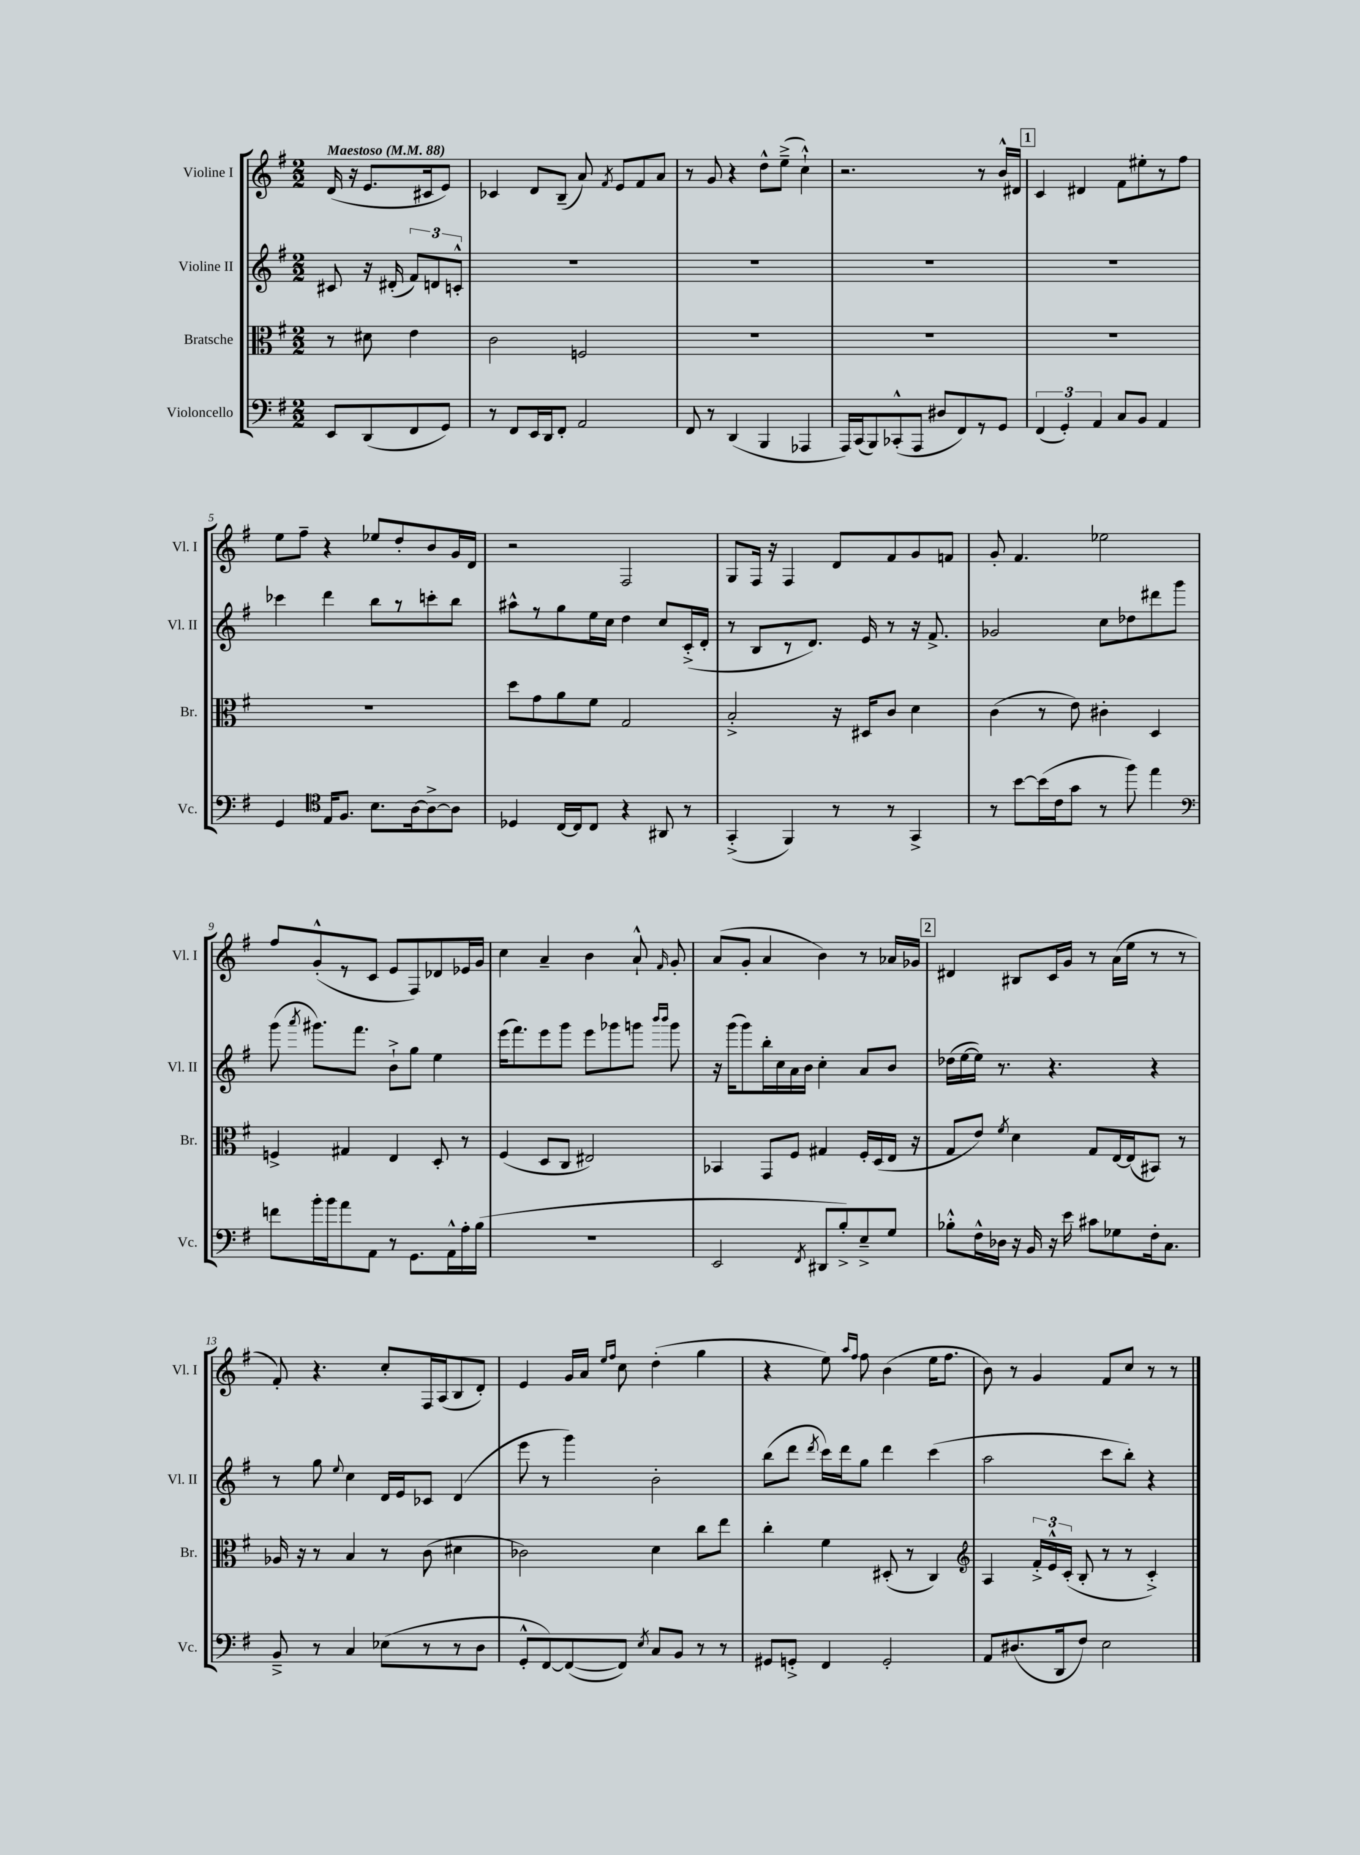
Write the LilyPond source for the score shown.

<<
\new StaffGroup <<
\new Staff = "s0" \with { instrumentName = "Violine I" shortInstrumentName = "Vl. I" } {
    \clef treble \key g \major \numericTimeSignature \time 2/2 \partial 2 \tempo "Maestoso" 4 = 88
    \autoBeamOff d'16( r16 e'8.[ cis'16 e'8]) |
    ces'4 d'8[ b8]--( a'8) \acciaccatura { fis'8 } e'8[ fis'8 a'8] |
    r8 g'8 r4 d''8[-^ e''8]--->( c''4-!-^) |
    r2. r8 b'16[-^ dis'16] |
    \mark \markup { \box "1" } c'4 dis'4 fis'8[ eis''8-. r8 fis''8] |
    e''8[ fis''8]-- r4 ees''8[ d''8-. b'8 g'16 d'16] |
    r2 fis2 |
    g8[ fis16] r16 fis4 d'8[ fis'8 g'8 f'8] |
    g'8-. fis'4. ees''2 |
    fis''8[ g'8-.-^( r8 c'8] e'8[ fis8) des'8 ees'16 g'16] |
    c''4 a'4-- b'4 a'8-!-^ \grace { fis'16 } g'8-. |
    a'8[( g'8]-. a'4 b'4) r8 aes'16[ ges'16] |
    \mark \markup { \box "2" } dis'4 bis8[ c'16 g'16] r8 a'16[( e''16] r8 r8 |
    fis'8-.) r4. c''8[-. fis16 a16( b8 d'8]-.) |
    e'4 g'16[ a'16] \grace { e''16[ fis''16] } c''8 d''4-.( g''4 |
    r4 e''8) \grace { a''16[ fis''16] } fis''8 b'4( e''16[ fis''8.] |
    b'8) r8 g'4 fis'8[ c''8] r8 r8 \bar "|." |
}
\new Staff = "s1" \with { instrumentName = "Violine II" shortInstrumentName = "Vl. II" } {
    \clef treble \key g \major \numericTimeSignature \time 2/2 \partial 2
    \autoBeamOff cis'8 r16 dis'16-.( \tuplet 3/2 { fis'8[) d'8 c'8]-.-^ } |
    R1 |
    R1 |
    R1 |
    \mark \markup { \box "1" } R1 |
    ces'''4 d'''4 b''8[ r8 c'''8-. b''8] |
    ais''8[-^ r8 g''8 e''16 c''16] d''4 c''8[ c'16-.->( d'16]-. |
    r8 b8[ r8 d'8.]) e'16 r8 r16 fis'8.-> |
    ges'2 c''8[ des''8 dis'''8 g'''8] |
    g'''8( \acciaccatura { a'''8 } gis'''8.[) fis'''8.] b'8[-!-> g''8] e''4 |
    e'''16[( fis'''8.) e'''8 g'''8] e'''8[ ges'''8 g'''8] \grace { b'''16[ b'''16] } g'''8 |
    r16 g'''16[( g'''8) b''16-. c''16 a'16 b'16] c''4-. a'8[ b'8] |
    \mark \markup { \box "2" } des''16[( e''16~ e''16]) r8. r4. r4 |
    r8 g''8 \appoggiatura { e''8 } c''4 d'16[ e'16 ces'8] d'4( |
    e'''8 r8 g'''4) b'2-. |
    b''8[( d'''8] \acciaccatura { d'''8 } c'''16[) d'''16 g''8] d'''4 c'''4( |
    a''2 c'''8[ b''8]-.) r4 \bar "|." |
}
\new Staff = "s2" \with { instrumentName = "Bratsche" shortInstrumentName = "Br." } {
    \clef alto \key g \major \numericTimeSignature \time 2/2 \partial 2
    \autoBeamOff r8 dis'8 e'4 |
    c'2 f2 |
    R1 |
    R1 |
    \mark \markup { \box "1" } R1 |
    R1 |
    d''8[ g'8 a'8 fis'8] g2 |
    b2-.-> r16 dis16[ c'8] d'4 |
    c'4( r8 e'8) cis'4-. d4 |
    f4-> gis4 e4 d8-. r8 |
    fis4( d8[ c8] eis2) |
    bes,4 g,8[ fis8] gis4 fis16[-. d16( e16] r16 |
    \mark \markup { \box "2" } g8[ e'8]) \acciaccatura { fis'8 } d'4 g8[ e16~ e16( bis,8]) r8 |
    aes16 r16 r8 b4 r8 c'8( dis'4 |
    ces'2) d'4 c''8[ e''8] |
    c''4-. fis'4 dis8-.( r8 c4) |
    \clef treble a4 \tuplet 3/2 { fis'16[-.-> e'16-^ c'16]-.( } b8-. r8 r8 c'4-.->) \bar "|." |
}
\new Staff = "s3" \with { instrumentName = "Violoncello" shortInstrumentName = "Vc." } {
    \clef bass \key g \major \numericTimeSignature \time 2/2 \partial 2
    \autoBeamOff e,8[ d,8( fis,8 g,8]) |
    r8 fis,8[ e,16 d,16 fis,8]-. a,2 |
    fis,8 r8 d,4( b,,4 aes,,4 |
    a,,16[) c,16( b,,8) ces,8-.-^( a,,8] dis8[ fis,8) r8 g,8] |
    \mark \markup { \box "1" } \tuplet 3/2 { fis,4( g,4-.) a,4 } c8[ b,8] a,4 |
    g,4 \clef tenor e16[ fis8.] b8.[ a16~ a8~-> a8] |
    des4 c16[~ c16 c8] r4 ais,8 r8 |
    g,4-.->( fis,4) r8 r8 g,4-> |
    r8 b'8[~ b'16( c'16 g'8] r8 fis''8) e''4 |
    \clef bass f'8[ b'16-. b'16 a'8 a,8] r8 g,8.[ a,16-^ a16-. b16]( |
    R1 |
    e,2 \acciaccatura { fis,8 } dis,8[ b8-.->) e8---> g8] |
    \mark \markup { \box "2" } bes8[-.-^ fis16-^ des16] r16 b,16 r16 e'16 cis'8[ ges8 fis16-. c8.] |
    b,8---> r8 c4 ees8[( r8 r8 d8] |
    g,8[-.-^ fis,8~) fis,8~( fis,8]) \acciaccatura { e8 } c8[ b,8] r8 r8 |
    gis,8[ g,8]-.-> fis,4 g,2-. |
    a,8[ dis8.( d,16 fis8]) e2 \bar "|." |
}
>>
>>
